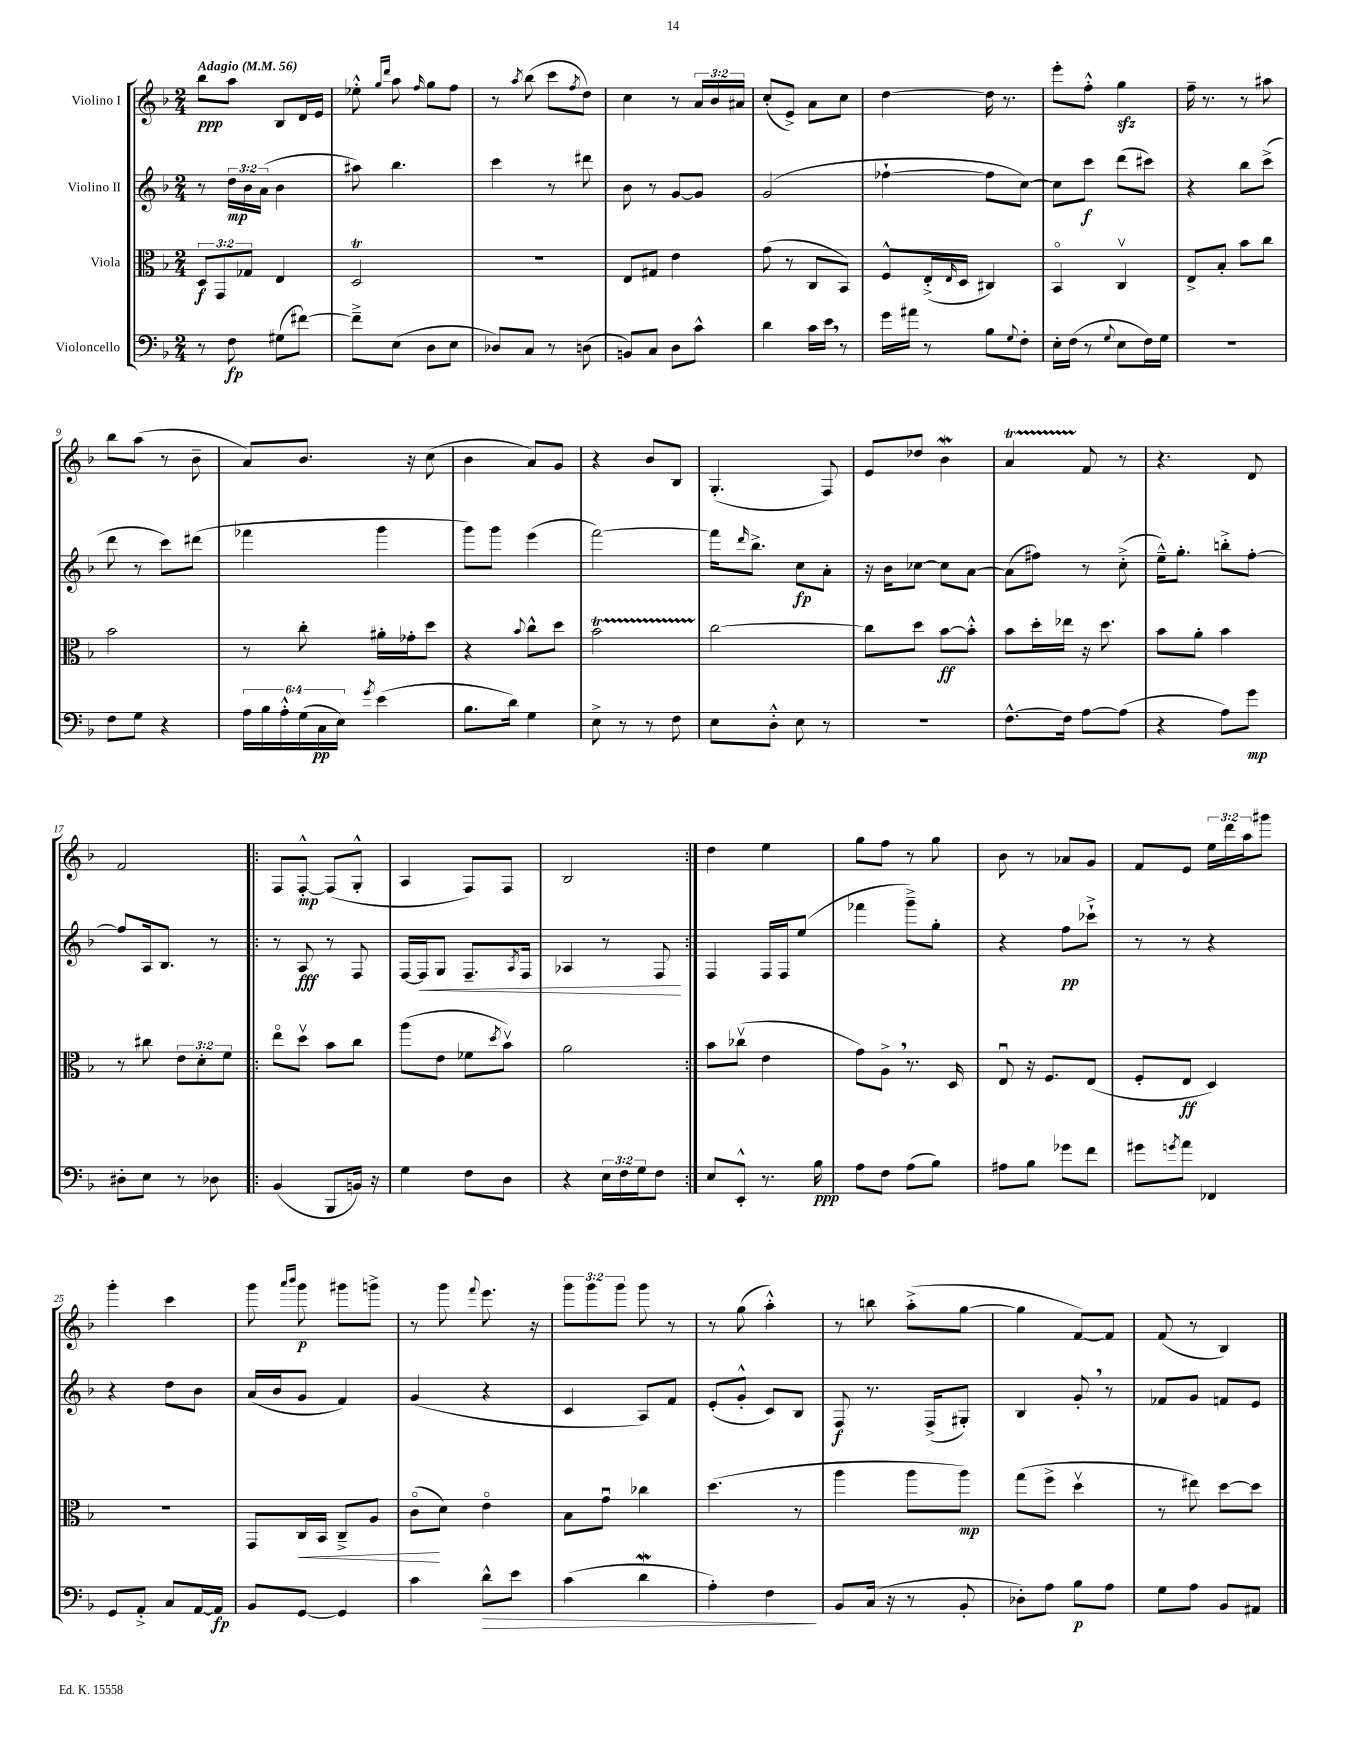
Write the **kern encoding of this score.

**kern	**kern	**kern	**kern
*staff4	*staff3	*staff2	*staff1
*clefF4	*clefC3	*clefG2	*clefG2
*k[b-]	*k[b-]	*k[b-]	*k[b-]
*M2/4	*M2/4	*M2/4	*M2/4
*MM56	*MM56	*MM56	*MM56
8r	12D	8r	8bb-
.	12GG	.	.
8F	.	24dd	8aa
.	12G-	24b-	.
.	.	(24a	.
(8G#	4E	4b-	8B-
[8f#)	.	.	16d
.	.	.	16e
=	=	=	=
8f#~^]	2D	8aa#)	8ee-'^^
.	.	.	16qqgg
.	.	.	16qqddd
(8E	.	4.bb-	8aa
.	.	.	16qqff
8D	.	.	8gg
8E	.	.	8ff
=	=	=	=
8D-)	2r	4ccc	8r
.	.	.	8qaa
8C	.	.	(8bb-
8r	.	8r	8ccc
.	.	.	8qff
(8D	.	8ddd#	8dd)
=	=	=	=
8BB)	8E	8b-	4cc
8C	8G#	8r	.
8D	4e	[8g	8r
8c^^	.	8g]	24a
.	.	.	24b-
.	.	.	24a#
=	=	=	=
4d	(8g	(2g	(8cc'
.	8r	.	8e^)
16c	8C	.	8a
16e	.	.	.
8r	8BB-)	.	8cc
=	=	=	=
16g	8F^^	[4ff-`	[4dd
16a#	.	.	.
8r	(16E'^	.	.
.	16qqE	.	.
.	16D	.	.
8B-	4C#)	8ff-]	16dd]
.	.	.	8.r
8qqG	.	.	.
8F'	.	[8cc)	.
=	=	=	=
16E'	4BB-o	8cc]	8eee'
(16F	.	.	.
8r	.	8ccc	8ff'^^
8qqG	.	.	.
8E	4Cv	(8ddd	4gg
16F)	.	8ccc#)	.
16G	.	.	.
=	=	=	=
2r	8E^	4r	16ff~
.	.	.	8.r
.	8B-'	.	.
.	8b-	8bb-	8r
.	8cc	(8ccc^	8aa#
=	=	=	=
8F	2b-	8ddd	8bb-
8G	.	8r	(8aa
4r	.	8ccc)	8r
.	.	(8ddd#	8b-~
=	=	=	=
24A	8r	4fff-	8a)
24B-	.	.	.
24A'^^	.	.	.
(24G	8cc'	.	8.b-
24C	.	.	.
24E)	.	.	.
8qg	.	.	.
(4e	16a#'	4ggg	.
.	16g-'	.	16r
.	8dd	.	(8cc
=	=	=	=
8.B-	4r	8ggg)	4b-
.	.	8ggg	.
16d)	.	.	.
.	8qqb-	.	.
4G	8cc^^	(4eee	8a)
.	8dd	.	8g
=	=	=	=
8E^	2b-	[2fff)	4r
8r	.	.	.
8r	.	.	8b-
8F	.	.	8B-
=	=	=	=
8E	[2cc	16fff]	(4.G'
.	.	16qqddd	.
.	.	8.bb-^	.
8D'^^	.	.	.
8E	.	8cc	.
8r	.	8a'	8F)
=	=	=	=
2r	8cc]	16r	8e
.	.	16b-	.
.	8dd	[8cc-	8dd-
.	[8b-	8cc-]	4b-
.	8b-'^^]	[8a	.
=	=	=	=
[8.F^^	8b-	(8a]	4a
.	16dd'	8ff#)	.
16F]	16ee-	.	.
[8A	16r	8r	8f
.	8.dd	.	.
(8A]	.	(8cc'^	8r
=	=	=	=
4r	8b-	16ee~^^)	4.r
.	.	8.gg'	.
.	8a'	.	.
8A)	4b-	8bb'^	.
8g	.	[8ff'	8d
=	=	=	=
8D#'	8r	8ff]	2f
8E	8cc#	16A	.
.	.	8.B-	.
8r	12e	.	.
.	12d'	.	.
8D-	.	8r	.
.	12f	.	.
=!|:	=!|:	=!|:	=!|:
(4BB-	8eeo	8r	8F
.	8ddv	8A	[8F'^^
8BBB-	8b-	8r	(8F]
16BB)	8cc	8F	8G'^^
16r	.	.	.
=	=	=	=
4G	(8aa	[16F	4A
.	.	16F]	.
.	8e	8G	.
8F	8f-	8.F~	8F)
.	8qdd	.	.
8D	8b-v)	.	8F
.	.	8qA	.
.	.	16F	.
=	=	=	=
4r	2a	4A-	2B-
24E	.	8r	.
24F	.	.	.
24G	.	.	.
8F	.	8F	.
=:|!	=:|!	=:|!	=:|!
8E	8b-	4F	4dd
8EE'^^	(8cc-v	.	.
8.r	4e	16F	4ee
.	.	16F	.
.	.	(8ee	.
16B-	.	.	.
=	=	=	=
8A	8g)	4fff-	8gg
8F	8A^	.	8ff
(8A	8.r	8ggg~^)	8r
8B-)	.	8gg'	8gg
.	16D	.	.
=	=	=	=
8A#	8Eu	4r	8b-
8B-	16r	.	8r
.	8.F	.	.
8g-	.	8ff	8a-
8f	(8E	8ccc-`^	8g
=	=	=	=
8g#	8F'	8r	8f
8qg	.	.	.
8a	8E	8r	8e
4FF-	4D)	4r	24ee
.	.	.	24ddd
.	.	.	24aa
.	.	.	8ggg#
=	=	=	=
8GG	2r	4r	4ggg'
8AA'^	.	.	.
8C	.	8dd	4ccc
[16AA	.	8b-	.
16AA]	.	.	.
=	=	=	=
8BB-	8GG	(16a	8ggg
.	.	16b-	.
.	.	.	16qqaaa
.	.	.	16qqbbb-
[8GG	16C	8g	8ggg
.	16BB-	.	.
4GG]	8C~^	4f)	8ggg#
.	8A	.	8ggg^
=	=	=	=
4c	(8co	(4g	8r
.	8d)	.	8ggg
.	.	.	8qqfff
8d^^	4eo	4r	8.eee
8e	.	.	.
.	.	.	16r
=	=	=	=
(4c	8B-	4c	12ggg
.	.	.	12ggg
.	8gu	.	.
.	.	.	12ggg
4d	4cc-	8A)	8ggg
.	.	8f	8r
=	=	=	=
4A')	(4.dd	(8e'	8r
.	.	8g'^^	(8gg
4F	.	8c)	4aa'^^)
.	8r	8B-	.
=	=	=	=
8BB-	4aa	8F	8r
(16C	.	8.r	8bb
16r	.	.	.
8r	8aa	.	(8aa'^
.	.	(16F^	.
8BB-'	8aa)	8G#')	[8gg
=	=	=	=
8D-')	(8gg	4B-	4gg]
8A	8ff^	.	.
8B-	4ddv	8g'	[8f)
8A	.	8r	8f]
=	=	=	=
8G	8r	8f-	(8f
8A	8ee#)	8g	8r
8BB-	[8dd	8f	4B-)
8AA#	8dd]	8e	.
==	==	==	==
*-	*-	*-	*-
